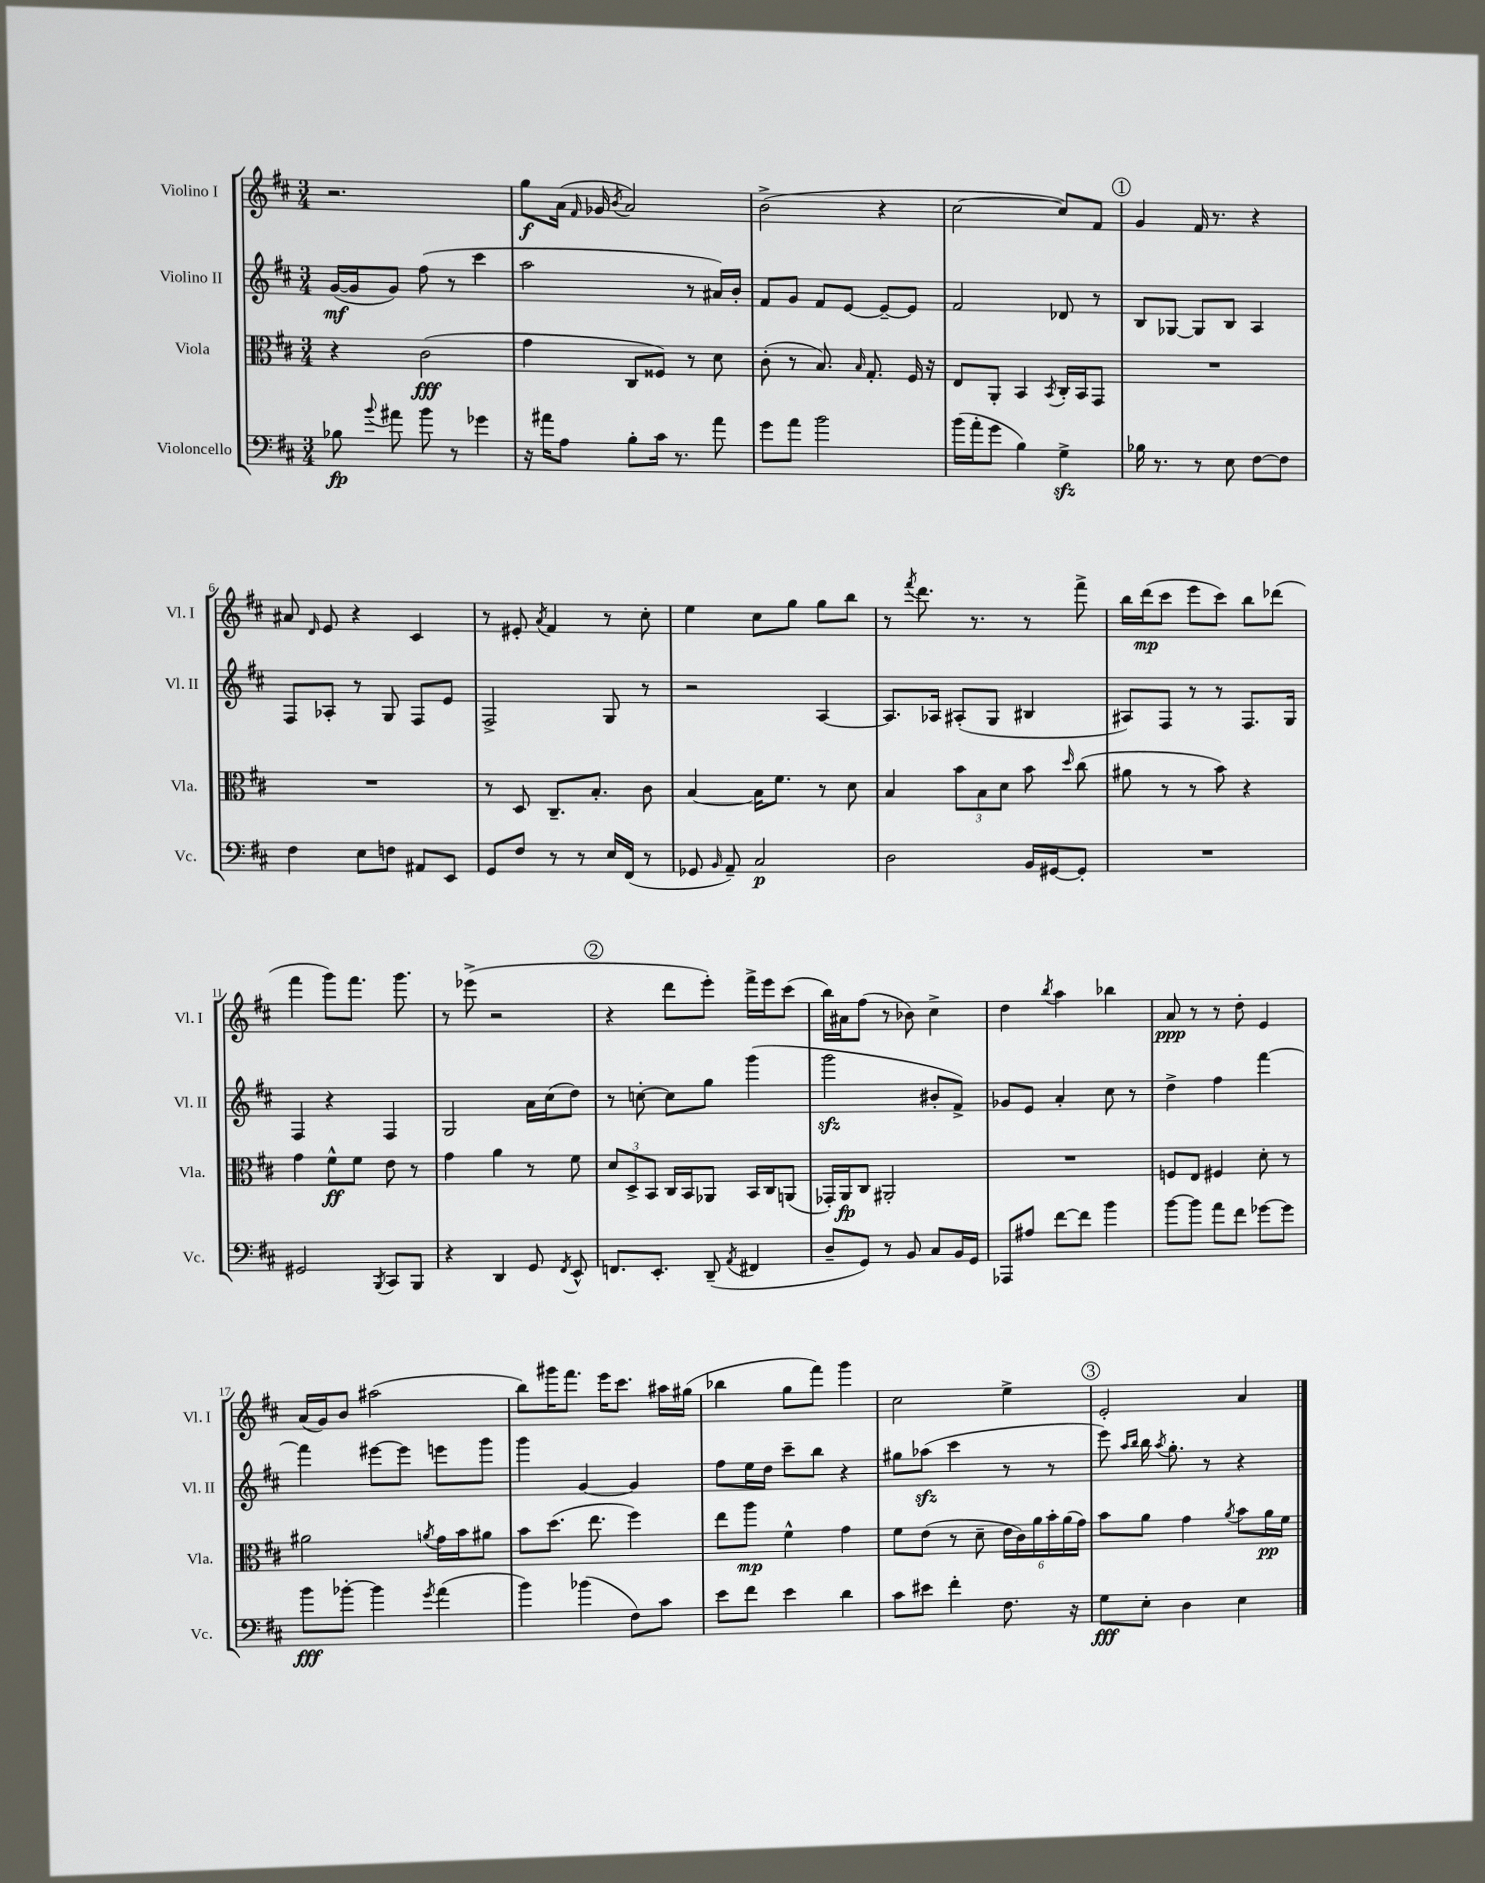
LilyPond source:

<<
\new StaffGroup <<
\new Staff = "s0" \with { instrumentName = "Violino I" shortInstrumentName = "Vl. I" } {
    \clef treble \key d \major \numericTimeSignature \time 3/4
    \autoBeamOff r2. |
    g''8[\f a'16]( \grace { fis'16 } ges'16 \acciaccatura { b'8 } a'2) |
    b'2->( r4 |
    cis''2~ cis''8[) fis'8] |
    \mark \markup { \circle "1" } g'4 fis'16 r8. r4 |
    ais'8 \grace { d'16 } e'8 r4 cis'4 |
    r8 eis'8-. \acciaccatura { a'8 } fis'4 r8 cis''8-. |
    e''4 cis''8[ g''8] g''8[ b''8] |
    r8 \acciaccatura { fis'''8 } d'''8. r8. r8 fis'''8-> |
    b''16[ d'''16\mp( cis'''8] e'''8[ cis'''8]) b''8[ des'''8]( |
    fis'''4 g'''8[) fis'''8.] g'''8. |
    r8 ees'''8->( r2 |
    \mark \markup { \circle "2" } r4 d'''8[ e'''8]-.) fis'''16[-> e'''16 cis'''8]( |
    b''16[) ais'16 fis''8]( r8 bes'8) cis''4-> |
    d''4 \acciaccatura { b''8 } a''4 bes''4 |
    a'8\ppp r8 r8 d''8-. e'4 |
    a'16[( g'16) b'8] ais''2( |
    b''8[) gis'''16 fis'''8.] e'''16[ cis'''8.] ais''16[ gis''16]( |
    bes''4 g''8[ fis'''8]) g'''4 |
    cis''2 e''4-> |
    \mark \markup { \circle "3" } e'2-. a'4 \bar "|." |
}
\new Staff = "s1" \with { instrumentName = "Violino II" shortInstrumentName = "Vl. II" } {
    \clef treble \key d \major \numericTimeSignature \time 3/4
    \autoBeamOff g'16[~\mf( g'16 g'8]) fis''8( r8 cis'''4 |
    a''2 r8 ais'16[) b'16]-. |
    fis'8[ g'8] fis'8[ e'8]~ e'8[~-- e'8] |
    fis'2 des'8 r8 |
    \mark \markup { \circle "1" } b8[ ges8]~ ges8[ b8] a4 |
    fis8[ aes8]-. r8 g8 fis8[ e'8] |
    fis2-> g8 r8 |
    r2 a4~ |
    a8.[ aes16] ais8[-.( g8] bis4 |
    ais8[) fis8] r8 r8 fis8.[ g16] |
    fis4 r4 fis4 |
    g2 a'16[ cis''16( d''8]) |
    \mark \markup { \circle "2" } r8 c''8~-. c''8[ g''8] g'''4( |
    g'''2\sfz bis'8[-. fis'8]->) |
    ges'8[ e'8] a'4-. cis''8 r8 |
    d''4-> fis''4 fis'''4~ |
    fis'''4 eis'''8[~ eis'''8] e'''8[ g'''8] |
    g'''4 g'4~ g'4 |
    fis''8[ e''16 d''16] cis'''8[-- b''8] r4 |
    gis''8[ aes''8]\sfz( cis'''4 r8 r8 |
    \mark \markup { \circle "3" } e'''8) \grace { a''16[ b''16] } b''16 \acciaccatura { a''8 } g''8.-. r8 r4 \bar "|." |
}
\new Staff = "s2" \with { instrumentName = "Viola" shortInstrumentName = "Vla." } {
    \clef alto \key d \major \numericTimeSignature \time 3/4
    \autoBeamOff r4 cis'2\fff( |
    g'4 cis8[ fisis8]) r8 d'8 |
    cis'8-.( r8 b8.) \grace { b16 } g8.-. fis16 r16 |
    e8[ a,8]-. b,4 \acciaccatura { b,8 } cis16[-. b,16 g,8] |
    \mark \markup { \circle "1" } R2. |
    R2. |
    r8 d8 cis8.[-- b8.]-. cis'8 |
    b4~ b16[ fis'8.] r8 d'8 |
    b4 \tuplet 3/2 { b'8[ b8 d'8] } b'8 \grace { d''16 } cis''8( |
    ais'8 r8 r8 b'8) r4 |
    g'4 fis'8[-^\ff fis'8] e'8 r8 |
    g'4 a'4 r8 fis'8 |
    \mark \markup { \circle "2" } \tuplet 3/2 { d'8[ d8-> b,8] } cis16[ b,16 aes,8] b,16[ cis16 a,8]( |
    ges,16[-.) a,16\fp cis8] ais,2-. |
    R2. |
    f8[ e8] fis4 d'8-. r8 |
    ais'2 \acciaccatura { a'8 } g'16[ b'16 ais'8] |
    b'8[ d''8.]( e''8. fis''4) |
    e''8[ a''8]\mp fis'4-^ g'4 |
    fis'8[ e'8]( r8 d'8-- \tuplet 6/4 { e'16[ cis'16) a'16 b'16-. a'16( g'16]) } |
    \mark \markup { \circle "3" } b'8[ a'8] g'4 \acciaccatura { a'8 } b'8[ a'16\pp fis'16] \bar "|." |
}
\new Staff = "s3" \with { instrumentName = "Violoncello" shortInstrumentName = "Vc." } {
    \clef bass \key d \major \numericTimeSignature \time 3/4
    \autoBeamOff bes8\fp \appoggiatura { b'8 } ais'8 b'8 r8 ges'4 |
    r16 ais'16[ a8] b8[-. cis'16] r8. ais'8 |
    g'8[ a'8] b'2 |
    b'16[( a'16-. g'8] b4) g4->\sfz |
    \mark \markup { \circle "1" } bes16 r8. r8 e8 fis8[~ fis8] |
    fis4 e8[ f8] ais,8[ e,8] |
    g,8[ fis8] r8 r8 e16[ fis,16]( r8 |
    ges,8 \grace { b,16 } a,8--) cis2\p |
    d2 b,16[ gis,16~ gis,8]-. |
    R2. |
    gis,2 \acciaccatura { b,,8 } cis,8[ b,,8] |
    r4 d,4 g,8 \acciaccatura { fis,8 } e,8-^ |
    \mark \markup { \circle "2" } f,8.[ e,8.]-. d,8--( \acciaccatura { a,8 } fis,4 |
    d8[-- g,8]) r8 b,8 cis8[ b,16 g,16] |
    aes,,8[ ais8] fis'8[~ fis'8] b'4 |
    b'8[~ b'8] a'8[ fis'8] ges'8[~ ges'8] |
    b'8[\fff bes'8]~-. bes'4 \acciaccatura { g'8 } a'4( |
    b'4) bes'4( fis8[) cis'8] |
    e'8[ fis'8] e'4 d'4 |
    cis'8[ eis'8] fis'4-. fis8. r16 |
    \mark \markup { \circle "3" } g8[\fff e8]-. d4 e4 \bar "|." |
}
>>
>>
